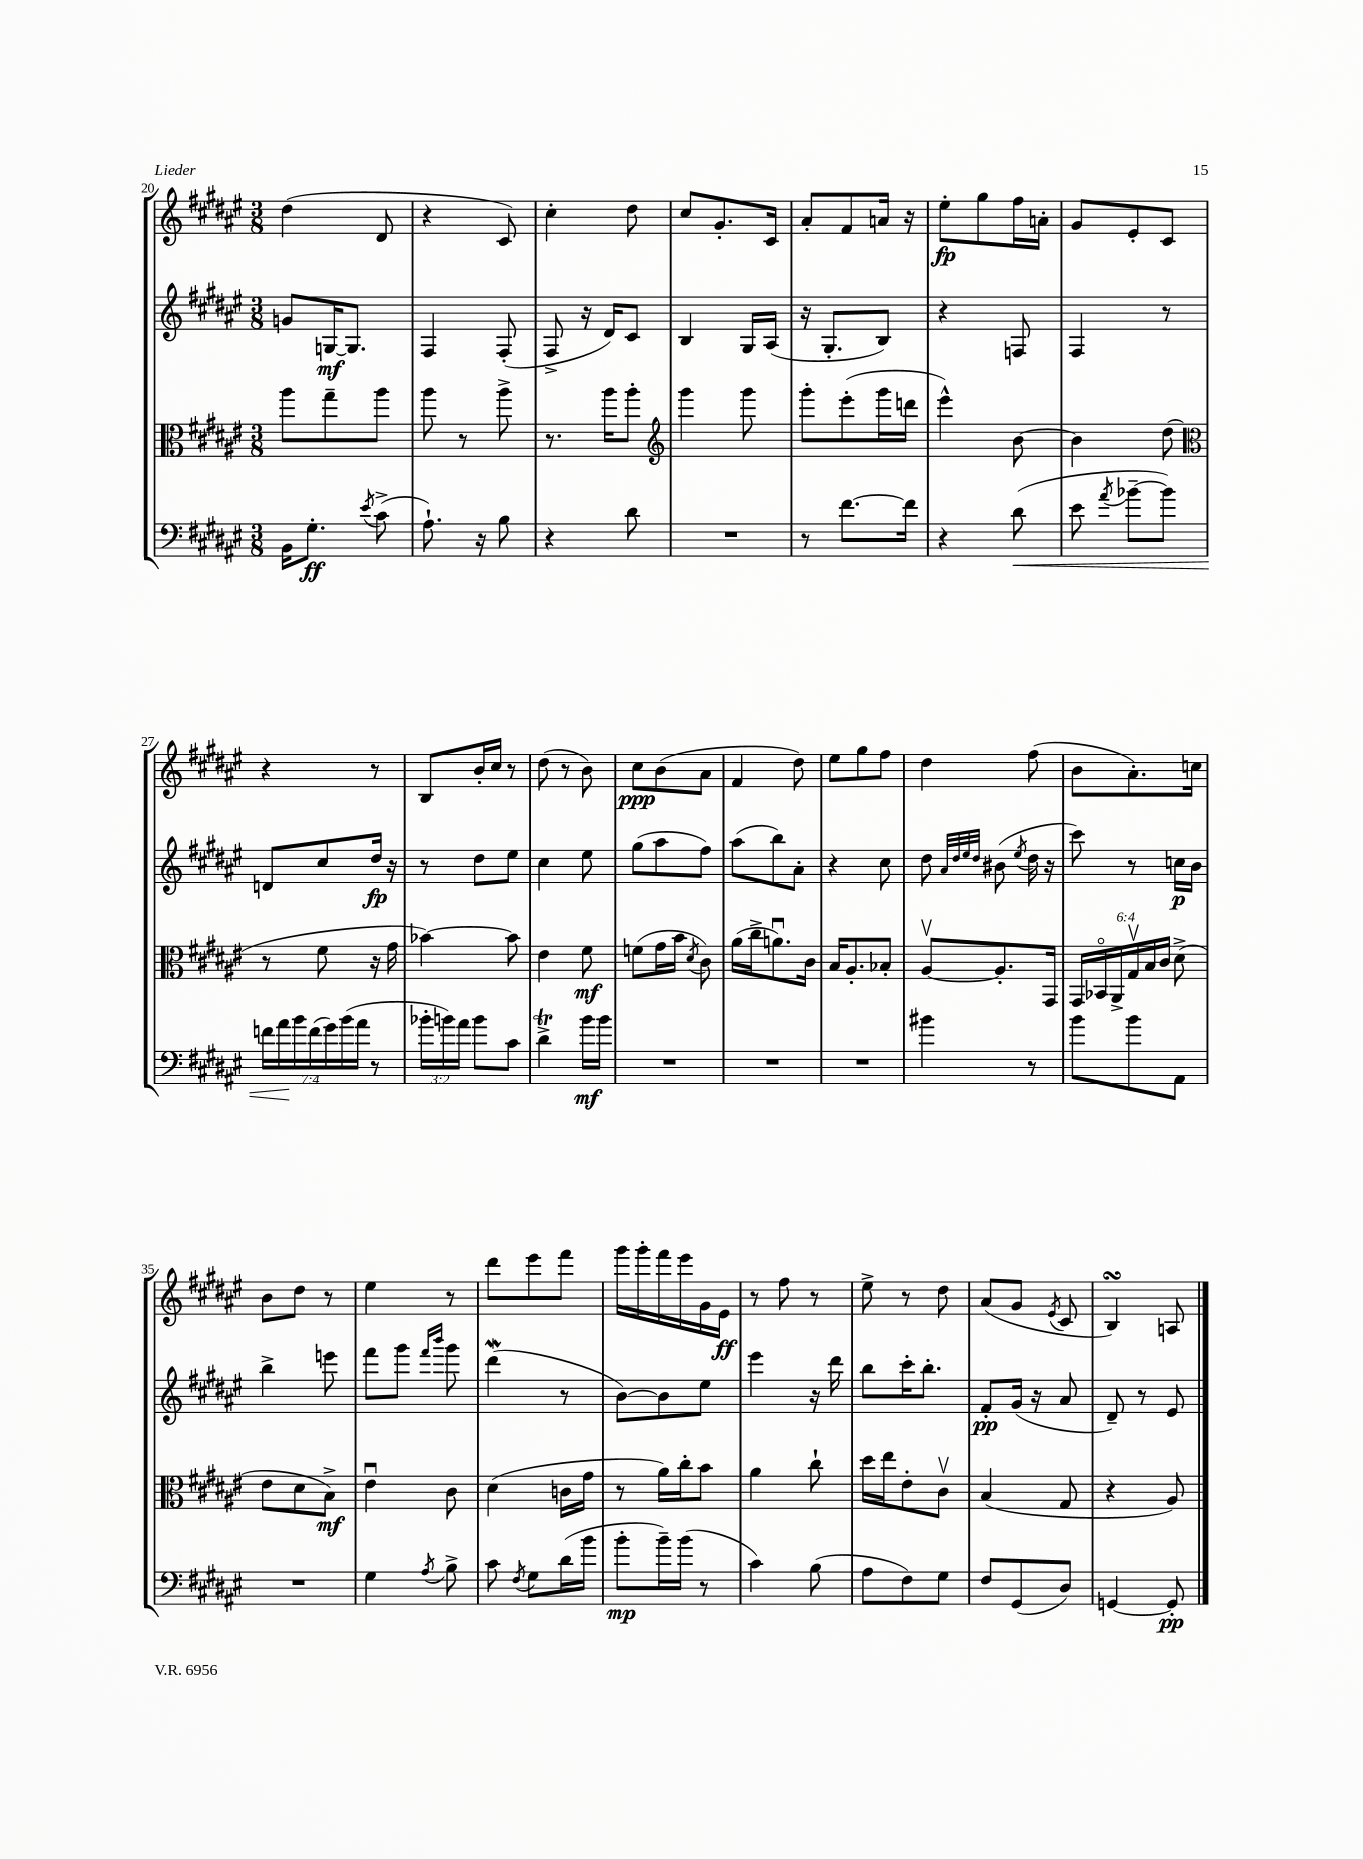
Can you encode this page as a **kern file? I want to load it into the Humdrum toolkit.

**kern	**kern	**kern	**kern
*staff4	*staff3	*staff2	*staff1
*clefF4	*clefC3	*clefG2	*clefG2
*k[f#c#g#d#a#e#]	*k[f#c#g#d#a#e#]	*k[f#c#g#d#a#e#]	*k[f#c#g#d#a#e#]
*M3/8	*M3/8	*M3/8	*M3/8
16BB	8aa#	8g	(4dd#
8.G#'	.	.	.
.	8gg#~	[16G	.
.	.	8.G]	.
8qe#	.	.	.
(8c#^	8aa#	.	8d#
=	=	=	=
8.A#`)	8aa#	4F#	4r
.	8r	.	.
16r	.	.	.
8B	8aa#^	(8F#'	8c#)
=	=	=	=
4r	8.r	8F#^	4cc#'
.	.	16r	.
.	16aa#	16d#)	.
8d#	8aa#'	8c#	8dd#
=	=	=	=
*	*clefG2	*	*
4.r	4ggg#	4B	8cc#
.	.	.	8.g#'
.	8ggg#	16G#	.
.	.	(16A#	16c#
=	=	=	=
8r	8ggg#'	16r	8a#'
.	.	8.G#'	.
[8.f#	(8eee#'	.	8f#
.	16ggg#	8B)	16a
16f#]	16ddd	.	16r
=	=	=	=
4r	4eee#^^)	4r	8ee#'
.	.	.	8gg#
(8d#	[8b	8F	16ff#
.	.	.	16a'
=	=	=	=
8e#	4b]	4F#	8g#
8qa#	.	.	.
[8b-~	.	.	8e#'
8b-])	(8dd#	8r	8c#
=	=	=	=
*	*clefC3	*	*
28f	8r	8d	4r
28a#	.	.	.
28b	.	.	.
(28f	.	.	.
.	8f#	8cc#	.
28g#)	.	.	.
(28b	.	.	.
28a#	.	.	.
8r	16r	16dd#	8r
.	16g#	16r	.
=	=	=	=
24b-'	[4b-)	8r	8B
24b)	.	.	.
24a#	.	.	.
8b	.	8dd#	16b'
.	.	.	16cc#
8c#	8b-]	8ee#	8r
=	=	=	=
4d#^	4e#	4cc#	(8dd#
.	.	.	8r
16b	8f#	8ee#	8b)
16b	.	.	.
=	=	=	=
4.r	(8f	(8gg#	8cc#
.	16g#	8aa#	(8b
.	16b	.	.
.	8qd#	.	.
.	8c#)	8ff#)	8a#
=	=	=	=
4.r	(16a#	(8aa#	4f#
.	16cc#^	.	.
.	8.au)	8bb)	.
.	.	8a#'	8dd#)
.	16c#	.	.
=	=	=	=
4.r	16B	4r	8ee#
.	8.A#'	.	.
.	.	.	8gg#
.	8B-'	8cc#	8ff#
=	=	=	=
4b#	[8A#v	8dd#	4dd#
.	.	32qqa#	.
.	.	32qqdd#	.
.	.	32qqee#	.
.	.	32qqdd#	.
.	8.A#']	(8b#	.
.	.	8qee#	.
8r	.	16dd#	(8ff#
.	16GG#	16r	.
=	=	=	=
8b	24GG#	8ccc#)	8b
.	24BB-o	.	.
.	24AA#^	.	.
8b	24G#v	8r	8.a#')
.	24B	.	.
.	24c#	.	.
8AA#	(8d#^	16cc	.
.	.	16b	16cc
=	=	=	=
4.r	8e#	4bb^	8b
.	8d#	.	8dd#
.	8B^)	8eee	8r
=	=	=	=
4G#	4e#u	8fff#	4ee#
.	.	8ggg#	.
.	.	16qqfff#	.
8qA#	.	16qqbbb	.
8B^	8c#	8ggg#	8r
=	=	=	=
8c#	(4d#	(4ddd#	8ddd#
8qF#	.	.	.
8G#	.	.	8eee#
(16d#	16c	8r	8fff#
16b	16g#	.	.
=	=	=	=
8b'	8r	[8b)	16ggg#
.	.	.	16ggg#'
16b~)	16a#)	8b]	16fff#
(16b	16cc#'	.	16eee#
8r	8b	8ee#	16g#
.	.	.	16e#
=	=	=	=
4c#)	4a#	4eee#	8r
.	.	.	8ff#
(8B	8cc#`	16r	8r
.	.	16ddd#	.
=	=	=	=
8A#	16dd#	8bb	8ee#^
.	16ee#	.	.
8F#)	8e#'	16ccc#'	8r
.	.	8.bb'	.
8G#	8c#v	.	8dd#
=	=	=	=
8F#	(4B	8f#'	(8a#
(8GG#	.	(16g#	8g#
.	.	16r	.
.	.	.	8qe#
8D#)	8G#	8a#	8c#
=	=	=	=
[4GG	4r	8d#~)	4B)
.	.	8r	.
8GG']	8A#)	8e#	8A
==	==	==	==
*-	*-	*-	*-
